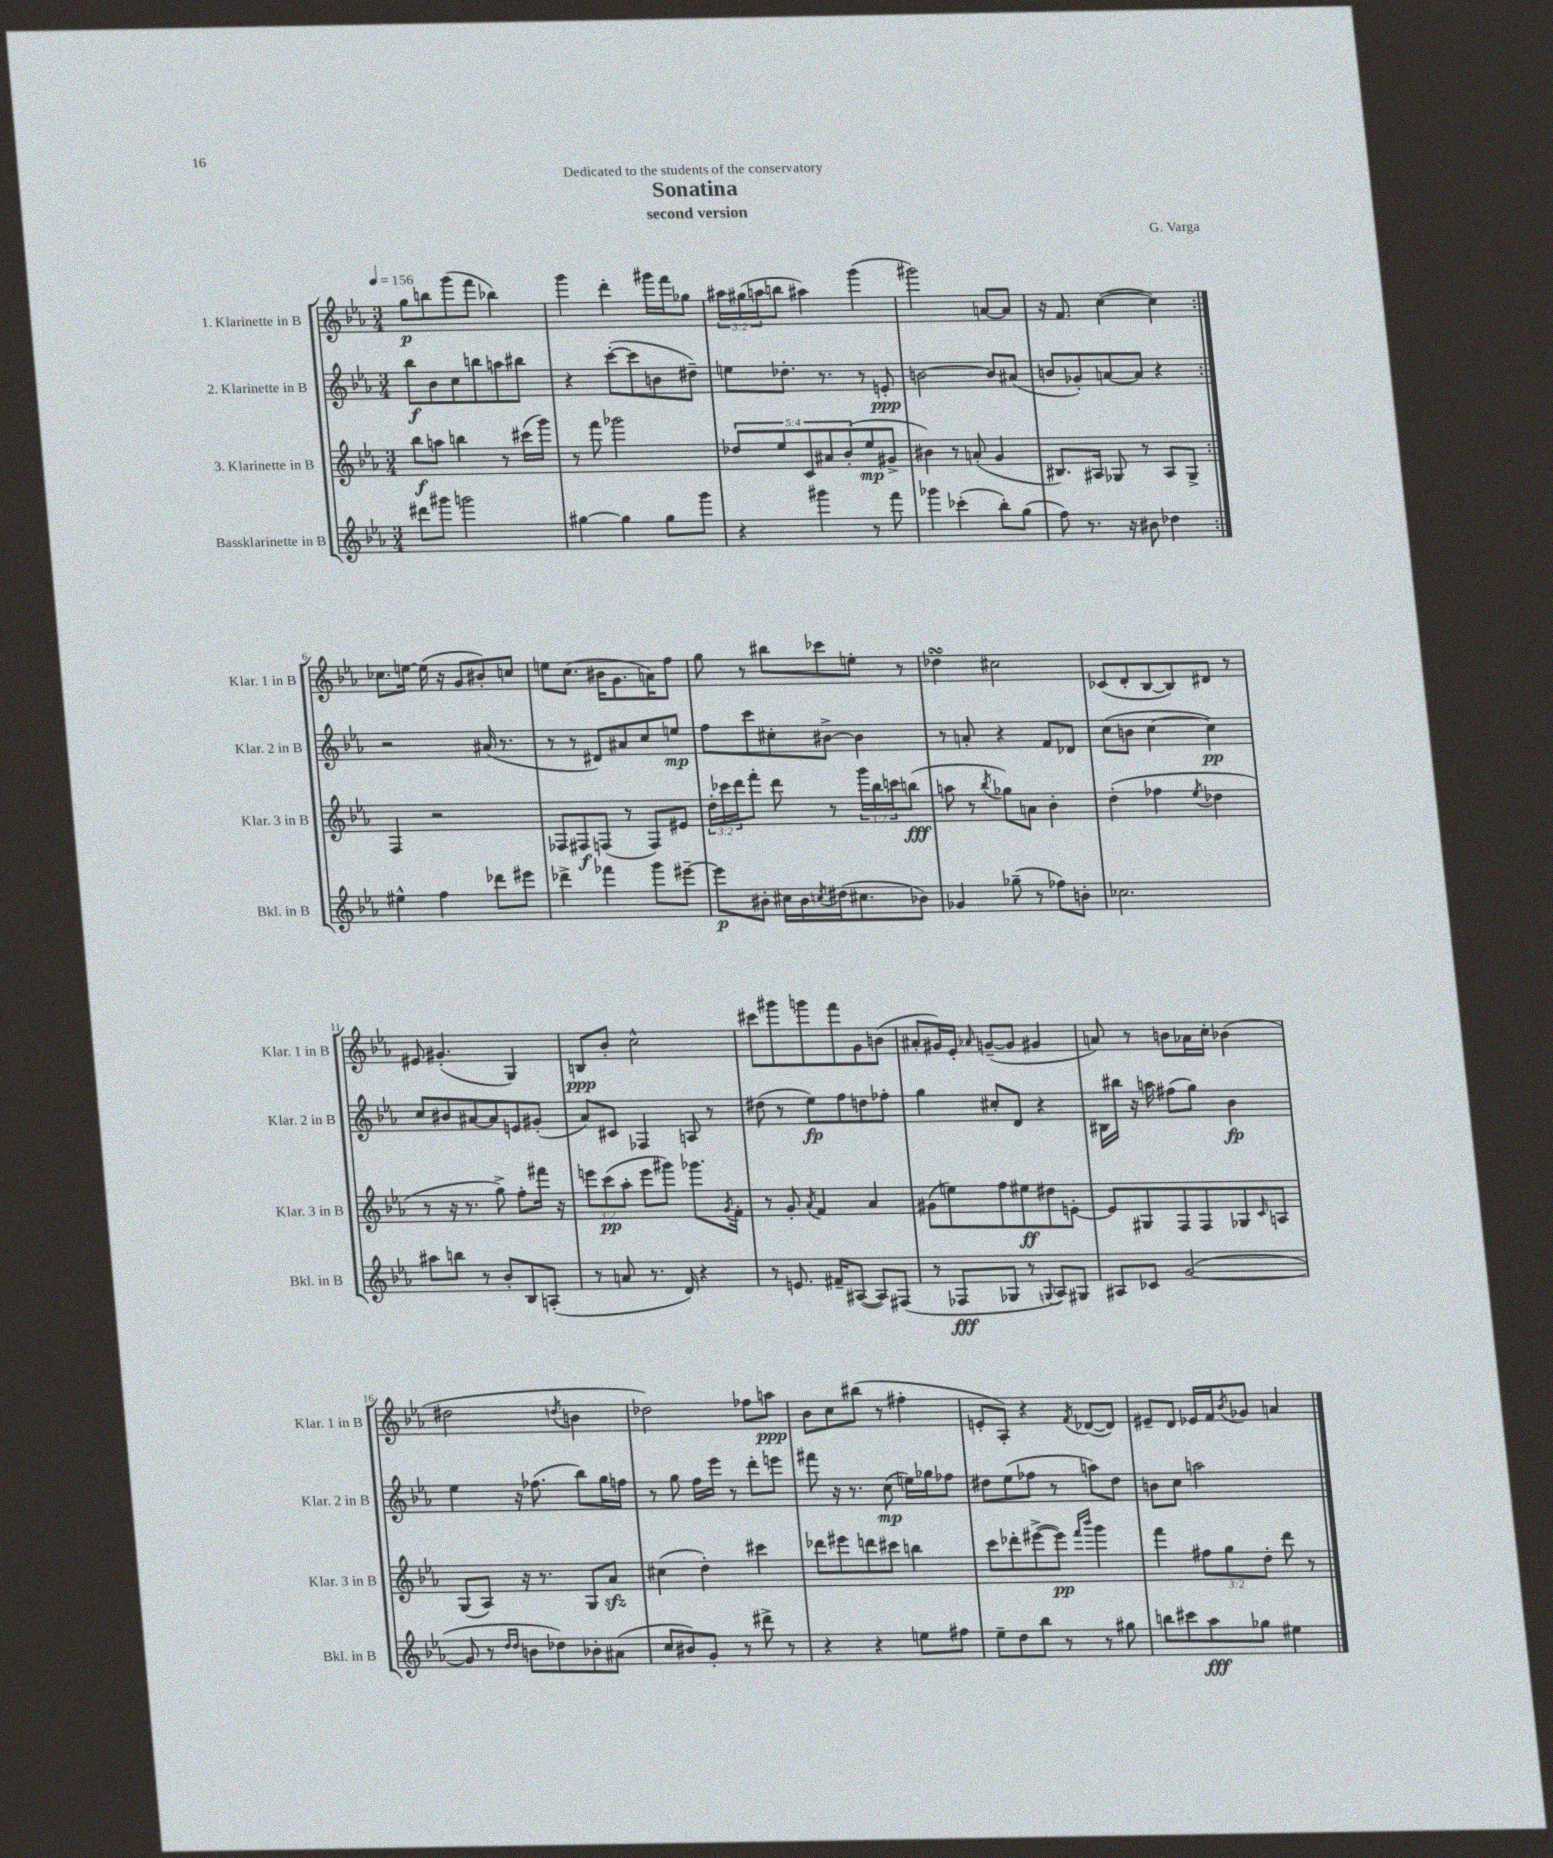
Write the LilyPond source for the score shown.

\header { title = "Sonatina" composer = "G. Varga" subtitle = "second version" dedication = "Dedicated to the students of the conservatory" }
<<
\new StaffGroup <<
\new Staff = "s0" \with { instrumentName = "1. Klarinette in B" shortInstrumentName = "Klar. 1 in B" } {
    \clef treble \key ees \major \numericTimeSignature \time 3/4 \override Staff.TupletNumber.text = #tuplet-number::calc-fraction-text \tempo 4 = 156
    \repeat volta 2 { g''8\p b''8 g'''8( f'''8 bes''4) |
    g'''4 d'''4-. gis'''16 f'''16 ges''8 |
    \tuplet 3/2 { ais''16 gis''16( a''16 } b''8 ais''4) g'''4( |
    gis'''2) a'8~ a'8 |
    r16 f'8. c''4~( c''4) | }
    ces''8. e''16~ e''16( r16 g'8 bis'8-.) c''8 |
    e''8 c''8.( bis'16 g'8. a'16) f''8 |
    g''8 r8 bis''8 ces'''8 e''8-. r8 |
    des''4\turn cis''2 |
    ces'8( d'8-. bes8~ bes8) dis'8 r8 |
    eis'8 gis'4.-.( g4) |
    b8\ppp bes'8-. c''2-^ |
    cis'''8 gis'''8 g'''8 f'''8 g'8 b'8( |
    ais'8-. gis'16) ees'16-. \grace { aes'16 } g'8~--( g'8 gis'4 |
    a'8) r8 b'8 aes'16 c''16-. bes'4( |
    dis''2 \acciaccatura { d''8 } b'4 |
    des''2) fes''8 a''8\ppp |
    bes'8 c''8 bis''8( r8 fis''4-. |
    e'8-. aes8-.) r4 \acciaccatura { f'8 } des'8~( des'8) |
    eis'8-- d'8 ees'16 f'16 \acciaccatura { bes'8 } ges'8 a'4 \bar "|." |
}
\new Staff = "s1" \with { instrumentName = "2. Klarinette in B" shortInstrumentName = "Klar. 2 in B" } {
    \clef treble \key ees \major \numericTimeSignature \time 3/4
    \repeat volta 2 { bes''8\f bes'8 c''8 b''8 a''8 bis''8 |
    r4 c'''8~-.( c'''8 b'8 dis''8--) |
    e''8 des''8.-. r8. r8 e'8-.\ppp |
    b'2~ b'8 ais'8( |
    b'8 ges'8-.) a'8~ a'8 r4 | }
    r2 ais'16( r8. |
    r8 r8 dis'8) ais'8 c''8 e''8\mp |
    f''8 c'''8 cis''8-. bis'8~-> bis'4 |
    r8 a'8-. r4 f'8 des'8 |
    c''8( b'8 c''4~ c''4\pp) |
    c''8 bis'8 ais'8~ ais'8 e'8 gis'8-.( |
    aes'8) cis'8 fes4 a8 r8 |
    dis''8( r8 ees''8\fp) f''8 d''8 fes''8-. |
    g''4 cis''8-. d'8 r4 |
    bis16 bis''16 r16 a''16 fis''8( g''8) bes'4\fp |
    ees''4 r16 fes''8.( bes''8) g''16 f''16 |
    r8 g''8 f''16 ees'''16 r8 d'''8-. e'''8 |
    fis'''8 r16 r8. c''8\mp( e''16) ges''16 fes''8 |
    dis''8 ees''8( fes''8 r8 a''8) dis''8 |
    b'8 c''8 a''2 \bar "|." |
}
\new Staff = "s2" \with { instrumentName = "3. Klarinette in B" shortInstrumentName = "Klar. 3 in B" } {
    \clef treble \key ees \major \numericTimeSignature \time 3/4 \override Staff.TupletNumber.text = #tuplet-number::calc-fraction-text
    \repeat volta 2 { bes''8\f a''8 b''4 r8 cis'''16( g'''16) |
    r8 f'''8 ges'''2 |
    \tuplet 5/4 { des''8 ees''8 c'8 ais'8 bes'8-.( } ees''8\mp gis'8-> |
    bis'4) r8 a'8-.( g'4 |
    bis8.) ais16 ges8 r8 ais8 ges8-> | }
    f4 r2 |
    fes8 fis8\f f8( r8 f8) eis'8 |
    \tuplet 3/2 { d''16-. ces'''16 d'''16 } f'''8-. d'''8 r8 \tuplet 3/2 { g'''16 bes''16 c'''16 } b''8\fff( |
    a''8 r8 \acciaccatura { bes''8 } ges''8) a'8 bes'4-. |
    d''4-.( fes''4 \acciaccatura { ees''8 } des''4 |
    r8 r16 r8. g''8->) f''8-. fis'''16 r16 |
    \tuplet 3/2 { e'''8 c'''8\pp( aes''8-. } e'''8 gis'''8) ges'''8. \acciaccatura { g'8 } f'16-. |
    r8 g'8-. \acciaccatura { aes'8 } f'4 aes'4 |
    gis'8( e''8) f''8 eis''8\ff dis''8 e'8~-. |
    e'8 gis8 f8 f8 ges8 \grace { c'16 } a8 |
    g8( aes8) r16 r8. g8 aes'8\sfz |
    cis''4( d''4-.) cis'''4 |
    des'''8 eis'''8 d'''8 cis'''8 b''4 |
    c'''8 des'''8-. eis'''8~->( eis'''8\pp) \grace { f'''16 bes'''16 } g'''4 |
    f'''4 \tuplet 3/2 { fis''8 g''8 d''8-. } d'''8 r8 \bar "|." |
}
\new Staff = "s3" \with { instrumentName = "Bassklarinette in B" shortInstrumentName = "Bkl. in B" } {
    \clef treble \key ees \major \numericTimeSignature \time 3/4
    \repeat volta 2 { dis'''8 gis'''8 g'''2 |
    gis''4~ gis''4 gis''8 g'''8 |
    r4 gis'''4 r8 f'''8 |
    ges'''4 ces'''4-.( bes''8-.) g''8( |
    f''8) r8. r16 bis'8 des''4 | }
    eis''4-^ f''4 des'''8 eis'''8 |
    des'''4-> fes'''4 g'''8 eis'''8~-- |
    eis'''8\p bis'8-. cis''16 bis'16 \acciaccatura { c''8 } dis''16( cis''8. bes'8) |
    ges'4 ges''8--( r8 fes''8) b'8-. |
    ces''2. |
    ais''8 b''8 r8 bes'8-. bes8 a8-.( |
    r8 a'8 r8. d'16) r4 |
    r8 e'8. fis'16-- ais8~( ais8) fis8( |
    r8 fes8\fff ges8 r8 \appoggiatura { g8 } aes8) gis8 |
    ais8 ces'8 g'2~( |
    g'8 r8 \grace { d''16 d''16 } b'8 des''8) bes'8-. ais'8( |
    c''8 bis'8) g'8-. r8 dis'''8-> r8 |
    r4 r4 e''8 fis''8 |
    ees''8-- d''8 bes''8 r8 r8 gis''8 |
    b''8 cis'''8 aes''8\fff ges''8 eis''4 \bar "|." |
}
>>
>>
